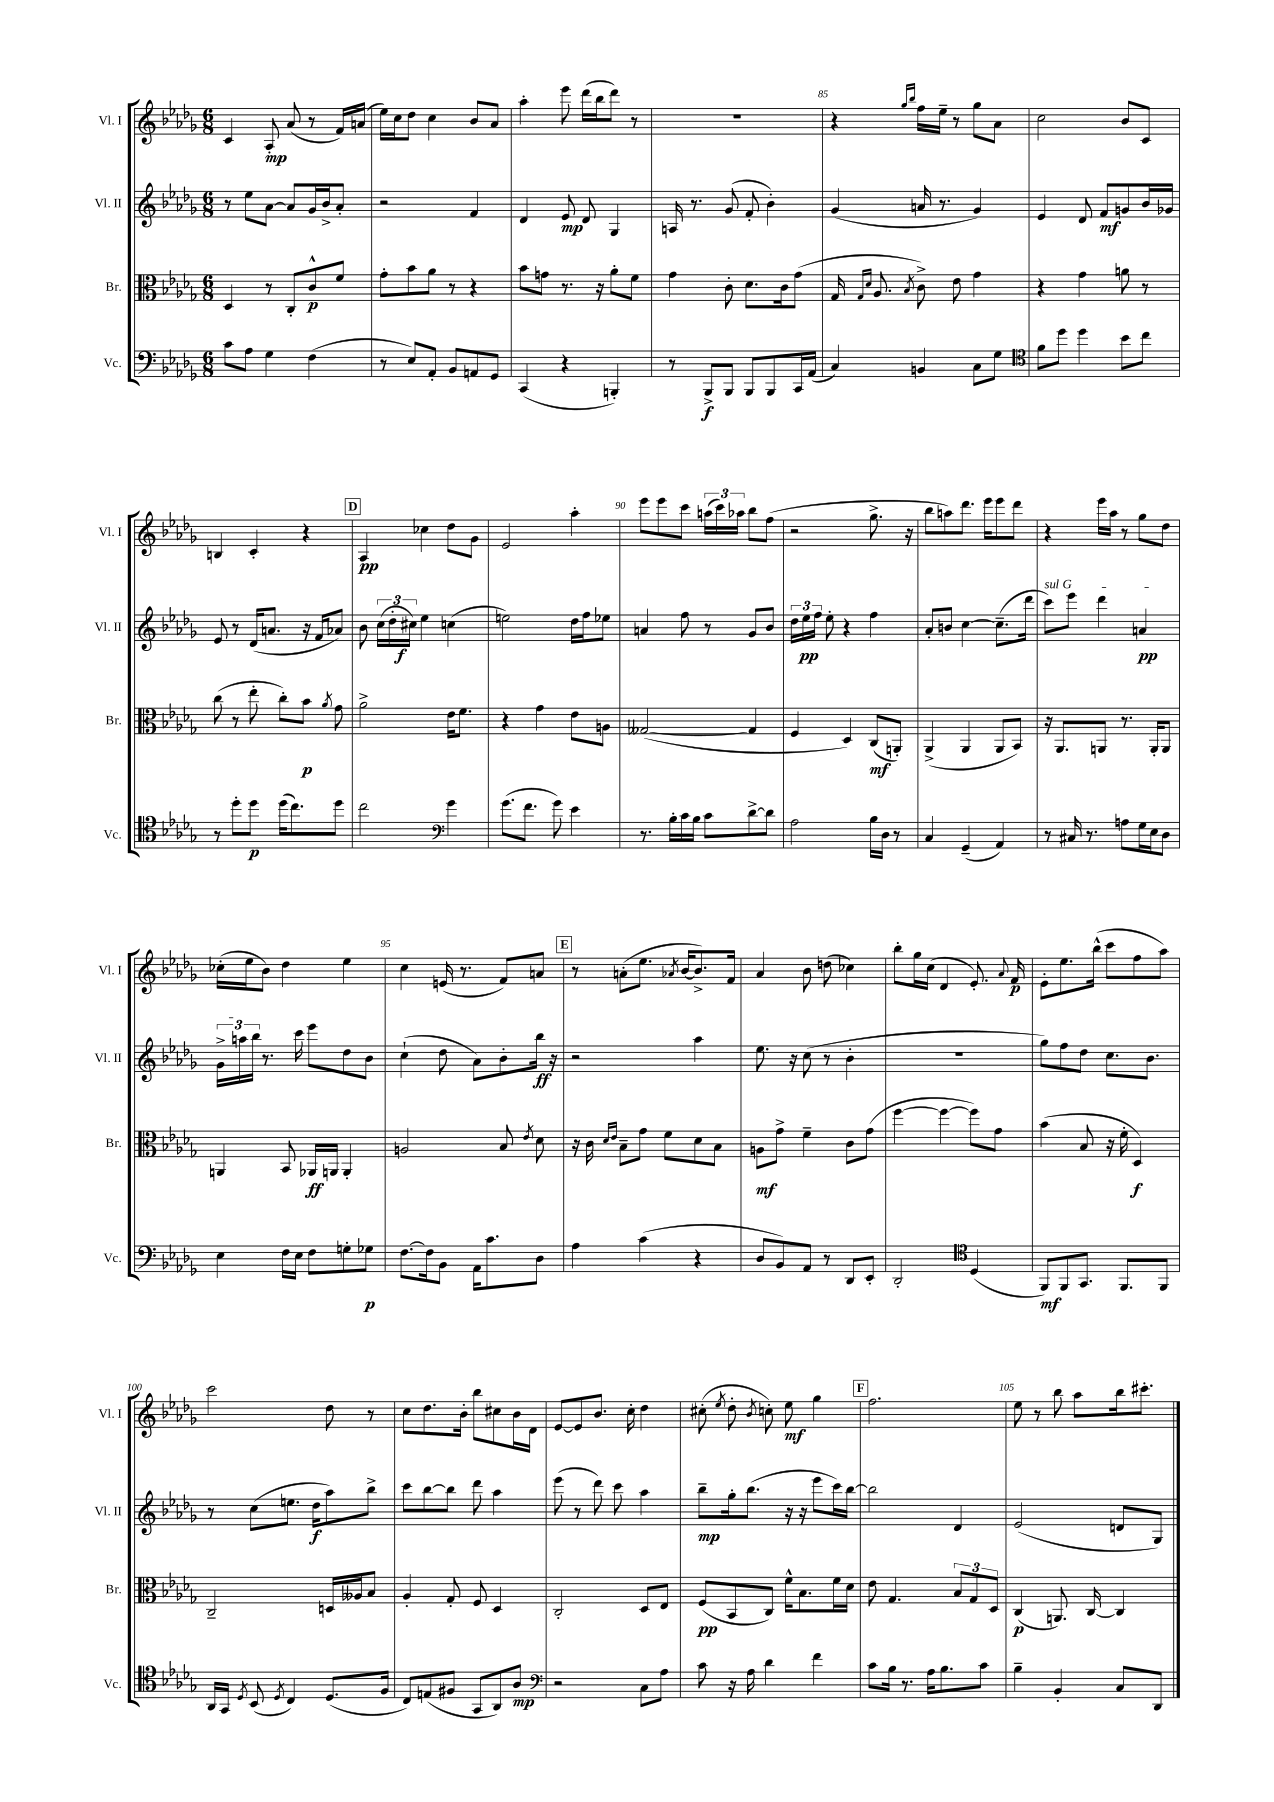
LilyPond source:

<<
\new StaffGroup <<
\new Staff = "s0" \with { instrumentName = "Vl. I" shortInstrumentName = "Vl. I" } {
    \clef treble \key des \major \numericTimeSignature \time 6/8
    \autoBeamOff c'4 aes8-.\mp aes'8( r8 f'16[) a'16]( |
    ees''16[) c''16 des''8] c''4 bes'8[ aes'8] |
    aes''4-. ees'''8 des'''16[( bes''16 des'''8]) r8 |
    R2. |
    r4 \grace { ges''16[ bes''16] } f''16[ ees''16]-- r8 ges''8[ aes'8] |
    c''2 bes'8[ c'8] |
    b4 c'4-. r4 |
    \mark \markup { \box "D" } aes4\pp ces''4 des''8[ ges'8] |
    ees'2 aes''4-. |
    ees'''8[ ees'''8 c'''8] \tuplet 3/2 { a''16[( c'''16) aes''16] } bes''8[ f''8]( |
    r2 ges''8.-> r16 |
    bes''8[ a''8) des'''8.] ees'''16[ ees'''8 des'''8] |
    r4 ees'''16[ aes''16] r8 ges''8[ des''8] |
    ces''16[-.( ees''16 bes'8]) des''4 ees''4 |
    c''4 e'16( r8. f'8[) a'8] |
    \mark \markup { \box "E" } r8 a'8[-.( ees''8.] \acciaccatura { aes'8 } bes'16[~ bes'8.->) f'16] |
    aes'4 bes'8 d''8( ces''4) |
    bes''8[-. ges''16 c''16]( des'4 ees'8.-.) \appoggiatura { aes'8 } f'16\p |
    ees'8[-. ees''8. bes''16]-^( c'''8[ f''8 aes''8]) |
    c'''2 des''8 r8 |
    c''8[ des''8. bes'16]-. bes''8[ cis''8 bes'16 des'16] |
    ees'8[~ ees'8 bes'8.] c''16-. des''4 |
    cis''8-.( \acciaccatura { ees''8 } des''8-. \acciaccatura { bes'8 } c''8-.) ees''8\mf ges''4 |
    \mark \markup { \box "F" } f''2. |
    ees''8 r8 bes''8 aes''8[ bes''16 cis'''8.]-. \bar "|." |
}
\new Staff = "s1" \with { instrumentName = "Vl. II" shortInstrumentName = "Vl. II" } {
    \clef treble \key des \major \numericTimeSignature \time 6/8
    \autoBeamOff r8 ees''8[ aes'8]~ aes'8[ ges'16 bes'16-> aes'8]-. |
    r2 f'4 |
    des'4 ees'8\mp des'8 ges4 |
    a16 r8. ges'8( f'8-. bes'4-.) |
    ges'4( a'16 r8. ges'4) |
    ees'4 des'8 f'8[\mf g'8 bes'16 ges'16] |
    ees'8 r8 des'16[( a'8.] r16 f'16[ aes'8]) |
    \mark \markup { \box "D" } bes'8 \tuplet 3/2 { c''16[( des''16-. cis''16]\f) } ees''4 c''4( |
    e''2) des''16[ f''16 ees''8] |
    a'4 f''8 r8 ges'8[ bes'8] |
    \tuplet 3/2 { des''16[ ees''16\pp f''16] } ees''8-. r4 f''4 |
    aes'8[-. b'8] c''4~ c''8.[--( des'''16] |
    \once \override TextSpanner.bound-details.left.text = \markup { \italic "sul G" } c'''8[\startTextSpan) ees'''8] des'''4 a'4\pp |
    \tuplet 3/2 { ges'16[-> a''16 bes''16]\stopTextSpan } r8. c'''16 ees'''8[ des''8 bes'8] |
    c''4-!( des''8 aes'8[) bes'8-. bes''16]\ff r16 |
    \mark \markup { \box "E" } r2 aes''4 |
    ees''8. r16 c''8( r8 bes'4-. |
    R2. |
    ges''8[) f''8 des''8] c''8.[ bes'8.] |
    r8 c''8[( e''8.] des''16[\f aes''8) bes''8]-> |
    c'''8[ bes''8~ bes''8] des'''8 aes''4 |
    ees'''8( r8 des'''8) c'''8 aes''4 |
    bes''8[--\mp ges''16-. bes''8.]( r16 r16 ees'''8[ c'''16) bes''16]~ |
    \mark \markup { \box "F" } bes''2 des'4 |
    ees'2( d'8[ ges8]) \bar "|." |
}
\new Staff = "s2" \with { instrumentName = "Br." shortInstrumentName = "Br." } {
    \clef alto \key des \major \numericTimeSignature \time 6/8
    \autoBeamOff des4 r8 c8[-. c'8-^\p f'8] |
    ges'8[-. bes'8 aes'8] r8 r4 |
    bes'8[ g'8] r8. r16 aes'8[-. f'8] |
    ges'4 c'8-. des'8.[ c'16 ges'8]( |
    ges16 \grace { ges16[ des'16] } aes8. \acciaccatura { bes8 } c'8->) ees'8 ges'4 |
    r4 ges'4 a'8 r8 |
    c''8( r8 ees''8-. c''8[-.) bes'8]\p \acciaccatura { aes'8 } ges'8 |
    \mark \markup { \box "D" } aes'2-> ees'16[ f'8.] |
    r4 ges'4 ees'8[ a8] |
    geses2~( geses4 |
    f4 des4) c8[\mf( a,8]-.) |
    aes,4->( aes,4 aes,8[ bes,8]) |
    r16 aes,8.[ a,8] r8. a,16[-. a,8] |
    a,4 bes,8 aes,16[\ff a,16] a,4-. |
    a2 bes8 \acciaccatura { ees'8 } des'8 |
    \mark \markup { \box "E" } r16 c'16 \grace { des'16[ ees'16] } bes8[-- ges'8] f'8[ des'8 bes8] |
    a8[\mf ges'8]-> f'4-- c'8[ ges'8]( |
    f''4~ f''4~ f''8[) ges'8] |
    bes'4( bes8 r16 f'16-. des4\f) |
    c2-- d16[ aeses16 bes8] |
    aes4-. ges8-. f8 des4 |
    c2-. des8[ ees8] |
    f8[\pp( bes,8 c8]) f'16[-^ bes8. f'16 des'16] |
    \mark \markup { \box "F" } ees'8 ges4. \tuplet 3/2 { bes8[ ges8 des8] } |
    c4\p( a,8.) c16~ c4 \bar "|." |
}
\new Staff = "s3" \with { instrumentName = "Vc." shortInstrumentName = "Vc." } {
    \clef bass \key des \major \numericTimeSignature \time 6/8
    \autoBeamOff c'8[ aes8] ges4 f4( |
    r8 ees8[) aes,8]-. bes,8[ a,8 ges,8] |
    c,4( r4 b,,4-.) |
    r8 bes,,8[->\f bes,,8] bes,,8[ bes,,8 c,16 aes,16]( |
    c4) b,4 c8[ ges8] |
    \clef tenor f'8[ des''8] des''4 bes'8[ c''8] |
    r8 des''8[-. des''8]\p des''16[( c''8.) des''8] |
    \mark \markup { \box "D" } c''2 \clef bass ges'4 |
    ges'8.[( f'8.] ges'8) ees'4 |
    r8. bes16[-. c'16 bes16] c'8[ des'8~-> des'8] |
    aes2 bes16[ des16] r8 |
    c4 ges,4--( aes,4) |
    r8 cis16 r8. a8[ ges16 ees16 des8] |
    ees4 f16[ ees16] f8[ g8-. ges8]\p |
    f8.[~ f16 bes,8] aes,16[ c'8. des8] |
    \mark \markup { \box "E" } aes4 c'4( r4 |
    des8[ bes,8) aes,8] r8 des,8[ ees,8]-. |
    des,2-. \clef tenor des4( |
    f,8[\mf) f,8 ges,8.] f,8.[ f,8] |
    aes,16[ ges,16] \acciaccatura { des8 } bes,8( \acciaccatura { des8 } c4) des8.[( f16] |
    c8[) e8( fis8] ges,8[ aes,8) aes8]\mp |
    \clef bass r2 c8[ aes8] |
    c'8 r16 aes16 des'4 f'4 |
    \mark \markup { \box "F" } c'8[ bes16] r8. aes16[ bes8. c'8] |
    bes4-- bes,4-. c8[ des,8] \bar "|." |
}
>>
>>
\layout { \context { \Score currentBarNumber = #81 \override BarNumber.break-visibility = ##(#f #t #t) barNumberVisibility = #(every-nth-bar-number-visible 5) } }
